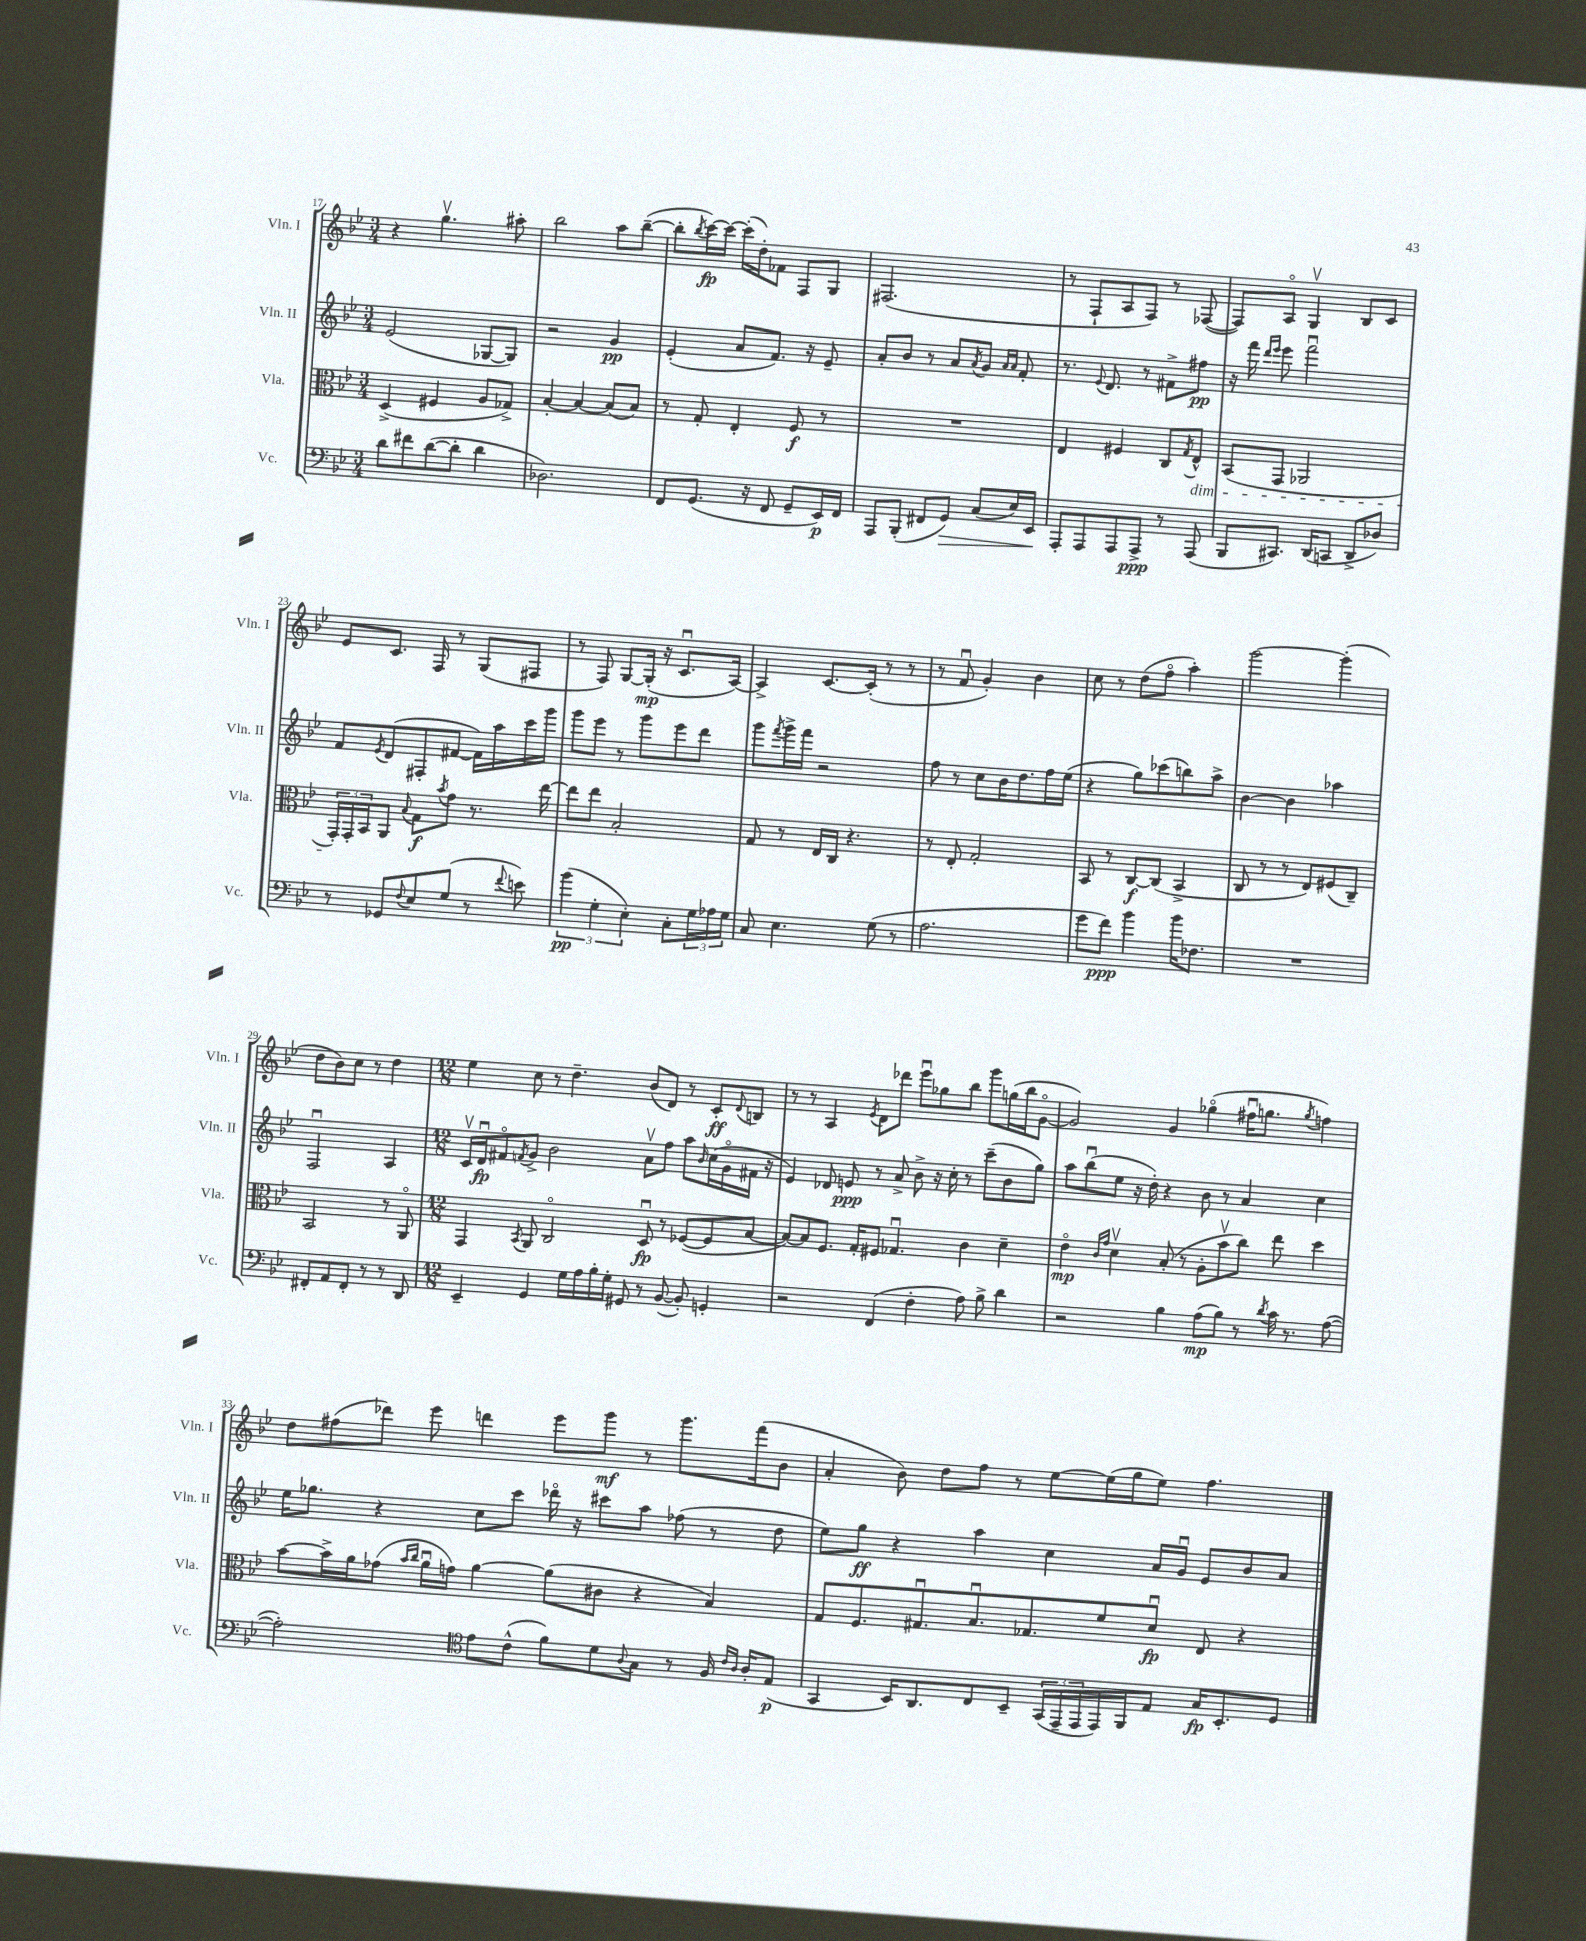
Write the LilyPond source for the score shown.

<<
\new StaffGroup <<
\new Staff = "s0" \with { instrumentName = "Vln. I" shortInstrumentName = "Vln. I" } {
    \clef treble \key bes \major \numericTimeSignature \time 3/4
    r4 g''4.\upbow ais''8-. |
    bes''2 a''8 bes''8~--( |
    bes''8-. \acciaccatura { bes''8 } c'''16~\fp) c'''16~ c'''16-.( d''16-.) fes'8 f8 g8 |
    fis2.( |
    r8 f8-! a8 f8) r8 fes8~( |
    fes8) a8\flageolet g4\upbow bes8 c'8 |
    ees'8 c'8. f16 r8 g8( fis8 |
    r8 f8) g8~ g16-.\mp( r16 c'8.\downbow a16~) |
    a4-> c'8.~ c'16-.( r8 r8 |
    r8 f'8\downbow g'4-.) bes'4 |
    c''8 r8 d''8( f''8\flageolet a''4-.) |
    g'''2~ g'''4-.( |
    d''8 bes'8) c''8 r8 d''4 |
    \numericTimeSignature \time 12/8 ees''4 c''8 r8 d''4.-- bes'8( d'8) r8 c'8-.\ff \appoggiatura { d'8 } b8 |
    r8 r8 a4 \acciaccatura { ees'8 } d'8 des'''8 ees'''8\downbow ges''8 bes''8 g'''8 g''16( bes''16 g'8~\flageolet |
    g'2) g'4 ges''4\flageolet( fis''16\downbow g''8. \acciaccatura { g''8 } f''4) |
    d''8 fis''8( des'''8) ees'''8 d'''4 ees'''8 g'''8\mf r8 g'''8. f'''16( bes'8 |
    a'4-. bes'8) d''8 f''8 r8 ees''8~ ees''16( g''16 ees''8) f''4. \bar "|." |
}
\new Staff = "s1" \with { instrumentName = "Vln. II" shortInstrumentName = "Vln. II" } {
    \clef treble \key bes \major \numericTimeSignature \time 3/4
    ees'2( ges8~ ges8) |
    r2 g'4\pp |
    ees'4-.( a'8 f'8.) r16 ees'8-- |
    a'8-. bes'8 r8 a'8 \acciaccatura { a'8 } g'8 \grace { a'16 a'16 } f'8-. |
    r8. \appoggiatura { ees'8 } d'8. r8 fis'8-> fis''8\pp |
    r16 f'''16 \grace { d'''16 ees'''16 } ees'''8 f'''2\downbow |
    f'8 \acciaccatura { ees'8 } d'8( fis8-. fis'8~ fis'16) a''16 c'''16 g'''16 |
    g'''8 ees'''8 r8 g'''8 ees'''8 d'''8 |
    g'''8 \acciaccatura { f'''8 } g'''16-> f'''16 r2 |
    f''8 r8 c''8 bes'16 d''8. f''16 ees''16( |
    r4 g''8) ces'''8( b''8) a''8-> |
    bes'4~ bes'4 aes''4 |
    f2\downbow a4 |
    \numericTimeSignature \time 12/8 c'16\upbow d'16\downbow\fp fis'8\flageolet \acciaccatura { f'8 } g'8-> bes'2 a'8\upbow f''8 a''8 \grace { bes'16 } c''16( g'16\flageolet fis'16 r16 |
    ees'4) des'8 e'8\ppp r8 a'8-> bes'8-> r16 c''16-. r8 c'''8--( bes'8 g''8) |
    a''8 bes''8\downbow( ees''8 r16 d''16-.) r4 bes'8 r8 a'4 c''4 |
    ees''16 ges''8. r4 c''8 c'''8 des'''16\flageolet r16 cis'''8 a''8 fes''8( r8 d''8 |
    ees''8) g''8\ff r4 a''4 c''4 a'16 g'16\downbow ees'8 bes'8 a'8 \bar "|." |
}
\new Staff = "s2" \with { instrumentName = "Vla." shortInstrumentName = "Vla." } {
    \clef alto \key bes \major \numericTimeSignature \time 3/4
    d4->( fis4 a8 ges8->) |
    bes4~-. bes4~ bes8( bes8) |
    r8 g8-. ees4-. f8\f r8 |
    R2. |
    ees4 fis4 c8 \acciaccatura { g8 } ees8-^\dim |
    bes,8( g,8 aes,2 |
    \tuplet 3/2 { g,16-.\!) g,16-. bes,16 } a,8 \appoggiatura { bes8 } g8\f \acciaccatura { bes'8 } g'8 r8. ees''16~ |
    ees''8 ees''8 bes2-. |
    g8 r8 ees16 c16 r4. |
    r8 ees8-. g2-. |
    bes,8 r8 c8~\f c8( bes,4-> |
    c8 r8 r8 ees8) fis8( c8--) |
    bes,2 r8 a,8\flageolet |
    \numericTimeSignature \time 12/8 g,4 \acciaccatura { bes,8 } a,8 c2\flageolet d8\downbow\fp r8 fes8~( fes8 bes8~ |
    bes8~) bes8 f8. g16-. fis8 ges4.\downbow c'4 d'4-- |
    ees'4\flageolet\mp \grace { c'16 g'16 } d'4\upbow bes8-.( r8 a8-. bes'8\upbow c''8) ees''8 d''4 |
    bes'8~ bes'16-> a'16 ges'8( \grace { bes'16 c''16 } a'16\downbow g'16) a'4~ a'8( cis'8 r4 bes4) |
    g8 f8. gis8.\downbow bes8.\downbow ges8. f'8 d'8\downbow\fp ees8 r4 \bar "|." |
}
\new Staff = "s3" \with { instrumentName = "Vc." shortInstrumentName = "Vc." } {
    \clef bass \key bes \major \numericTimeSignature \time 3/4
    d'8 fis'8 d'8~( d'8-. d'4 |
    des2.) |
    f,8 g,8.( r16 f,8 g,8-- ees,16\p) f,16 |
    a,,8 bes,,8-.( fis,8 g,8\>) c8( ees16) ees,16\! |
    a,,8-. a,,8 a,,8 a,,8->\ppp r8 a,,8( |
    bes,,8 cis,8.) d,16( c,8 d,8-> des8) |
    r8 ges,8 \appoggiatura { f8 } ees8 g8( r8 \appoggiatura { f'8 } e'8) |
    \tuplet 3/2 { bes'4\pp( g4-. ees4-.) } c8-. \tuplet 3/2 { g16 aes16 g16 } |
    c8 ees4. g8( r8 |
    a2. |
    g'8 f'8\ppp) bes'4 bes'16 fes8. |
    R2. |
    fis,8-. a,8 fis,8-. r8 r8 d,8 |
    \numericTimeSignature \time 12/8 ees,4-- g,4 g16 a16 bes16-. g16-. gis,8 r8 bes,8~( bes,8-.) g,4-. |
    r2 f,4( f4-. a8) bes8-> d'4 |
    r2 bes4 a8\mp( bes8) r8 \acciaccatura { d'8 } c'16 r8. a8~( |
    a2-.) \clef tenor ees'8 c'8-^( f'8) d'8 \appoggiatura { a8 } g8 r8 f16 \grace { c'16 a16 } a16-. ees8\p( |
    g,4 bes,16) a,8. c8 bes,8-- \tuplet 3/2 { g,16( ees,16-- ees,16 } ees,16) f,16 ees8 g16\fp bes,8.-. d8 \bar "|." |
}
>>
>>
\layout { \context { \Score currentBarNumber = #17 } }
